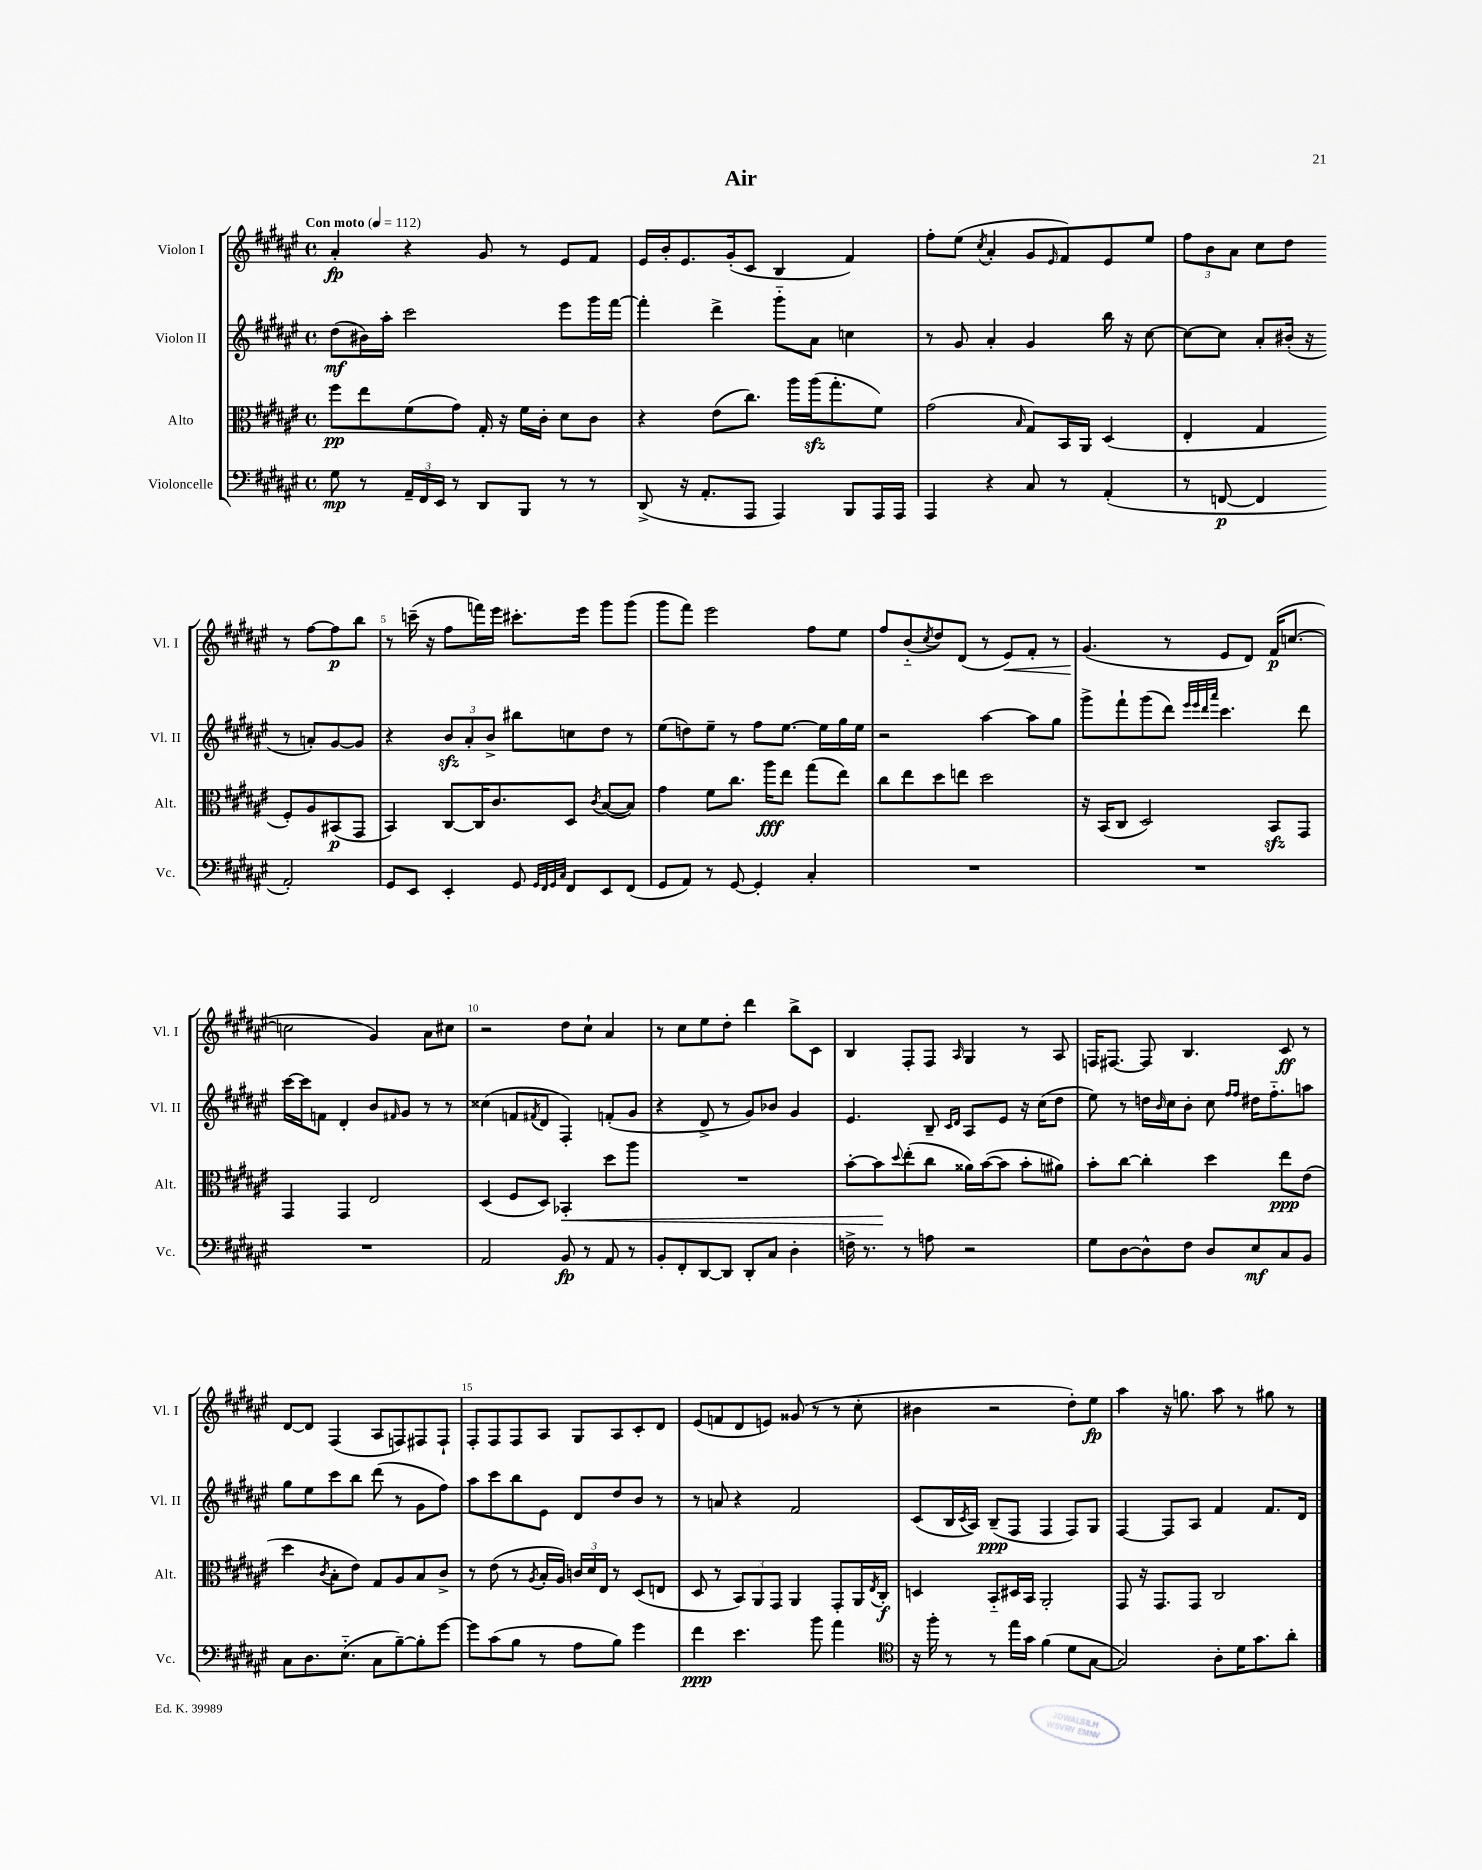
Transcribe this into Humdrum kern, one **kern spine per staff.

**kern	**dynam	**kern	**dynam	**kern	**dynam	**kern	**dynam
*part4	*part4	*part3	*part3	*part2	*part2	*part1	*part1
*staff4	*staff4	*staff3	*staff3	*staff2	*staff2	*staff1	*staff1
*I"Violoncelle	*	*I"Alto	*	*I"Violon II	*	*I"Violon I	*
*I'Vc.	*	*I'Alt.	*	*I'Vl. II	*	*I'Vl. I	*
*clefF4	*	*clefC3	*	*clefG2	*	*clefG2	*
*k[f#c#g#d#a#e#]	*	*k[f#c#g#d#a#e#]	*	*k[f#c#g#d#a#e#]	*	*k[f#c#g#d#a#e#]	*
*M4/4	*	*M4/4	*	*M4/4	*	*M4/4	*
*met(c)	*	*met(c)	*	*met(c)	*	*met(c)	*
*MM112	*	*MM112	*	*MM112	*	*MM112	*
=1	=1	=1	=1	=1	=1	=1	=1
!	!	!	!	!	!	!LO:TX:a:B:t=Con moto	!
8G#\	mp	8ff#\L	pp	(8dd#\L	mf	4a#'/	fp
8r	.	8ee#\	.	16b#X\L)	.	.	.
.	.	.	.	16aa#'\JJ	.	.	.
24AA#~/LL	.	(8f#\	.	2ccc#\	.	4r	.
24FF#/	.	.	.	.	.	.	.
24EE#/JJ	.	.	.	.	.	.	.
8r	.	8g#\J)	.	.	.	.	.
8DD#/L	.	16G#'/	.	.	.	8g#/	.
.	.	16r	.	.	.	.	.
8BBB/J	.	16f#\LL	.	.	.	8r	.
.	.	16c#'\JJ	.	.	.	.	.
8r	.	8d#\L	.	8eee#\L	.	8e#/L	.
8r	.	8c#\J	.	16ggg#\L	.	8f#/J	.
.	.	.	.	[16fff#\JJ	.	.	.
=2	=2	=2	=2	=2	=2	=2	=2
(8DD#^/	.	4r	.	4fff#'\]	.	16e#/LL	.
.	.	.	.	.	.	16b'/J	.
16r	.	.	.	.	.	8.e#/	.
8.AA#'/L	.	.	.	.	.	.	.
.	.	(8e#\L	.	4ddd#^\	.	.	.
.	.	.	.	.	.	(16g#'/k	.
8AAA#/J	.	8.cc#\J)	.	.	.	8c#/J	.
4AAA#/)	.	.	.	8ggg#\L	.	4B/	.
.	.	16aa#\LL	.	.	.	.	.
.	.	(16aa#zz\J	.	8a#\J	.	.	.
.	.	8.gg#'\	.	.	.	.	.
8BBB/L	.	.	.	4ccn\	.	4f#/)	.
16AAA#/L	.	8f#\J)	.	.	.	.	.
16AAA#/JJ	.	.	.	.	.	.	.
=3	=3	=3	=3	=3	=3	=3	=3
4AAA#/	.	(2g#\	.	8r	.	8ff#'\L	.
.	.	.	.	8g#/	.	(8ee#\J	.
.	.	.	.	.	.	8qcc#/	.
4r	.	.	.	4a#'/	.	4a#'/	.
.	.	16qqB/	.	.	.	.	.
8C#/	.	8G#/L)	.	4g#/	.	8g#/L	.
.	.	.	.	.	.	16qqe#/	.
8r	.	16BB/L	.	.	.	8f#/)	.
.	.	16AA#/JJ	.	.	.	.	.
(4AA#'/	.	(4D#/	.	16bb\	.	8e#/	.
.	.	.	.	16r	.	.	.
.	.	.	.	[8cc#\	.	8ee#/J	.
=4	=4	=4	=4	=4	=4	=4	=4
8r	.	4E#'/	.	8cc#\L_	.	12ff#\L	.
.	.	.	.	.	.	12b\	.
[8FFn/	p	.	.	8cc#\J]	.	.	.
.	.	.	.	.	.	12a#\J	.
4FF/]	.	4G#/	.	8a#'/L	.	8cc#\L	.
.	.	.	.	(16b#X'/Jk	.	8dd#\J	.
.	.	.	.	16r	.	.	.
2AA#'/)	.	8F#'/L)	.	8r	.	8r	.
.	.	8A#/	.	8an'/L)	.	[8ff#\L	.
.	.	(8BB#X/	p	[8g#/	.	8ff#\]	p
.	.	8GG#/J	.	8g#/J]	.	8bb\J	.
!!LO:LB:g=z
=5	=5	=5	=5	=5	=5	=5	=5
8GG#/L	.	4BB/)	.	4r	.	8r	.
8EE#/J	.	.	.	.	.	(16cccn~\	.
.	.	.	.	.	.	16r	.
4EE#'/	.	[8C#/L	.	12bzz/L	.	8ff#\L	.
.	.	.	.	12a#'/	.	.	.
.	.	16C#/K]	.	.	.	16fffn\L)	.
.	.	.	.	12b^/J	.	.	.
.	.	8.c#/	.	.	.	16eee#\JJ	.
8GG#/	.	.	.	8bb#X\L	.	8.ccc#X'\L	.
32qqGG#/LLL	.	.	.	.	.	.	.
32qqFF#/	.	.	.	.	.	.	.
32qqGG#/	.	.	.	.	.	.	.
32qqC#/JJJ	.	.	.	.	.	.	.
8FF#/L	.	8D#/J	.	8ccn\	.	.	.
.	.	.	.	.	.	16eee#\Jk	.
.	.	8qc#/	.	.	.	.	.
8EE#/	.	([8B/L	.	8dd#\J	.	8ggg#\L	.
(8FF#/J	.	8B/J])	.	8r	.	(8ggg#\J	.
=6	=6	=6	=6	=6	=6	=6	=6
8GG#/L	.	4g#\	.	(8ee#\L	.	8ggg#\L	.
8AA#/J)	.	.	.	8ddn\)	.	8fff#\J)	.
8r	.	8f#\L	.	8ee#~\J	.	2eee#\	.
[8GG#/	.	8.cc#\J	.	8r	.	.	.
4GG#'/]	.	.	.	8ff#\L	.	.	.
.	.	16aa#\KL	fff	.	.	.	.
.	.	8ee#\J	.	[8.ee#\J	.	.	.
4C#'/	.	(8gg#\L	.	.	.	8ff#\L	.
.	.	.	.	16ee#\LL]	.	.	.
.	.	8ee#\J)	.	16gg#\	.	8ee#\J	.
.	.	.	.	16ee#\JJ	.	.	.
=7	=7	=7	=7	=7	=7	=7	=7
1r	.	8cc#\L	.	2r	.	8ff#/L	.
.	.	8ee#\	.	.	.	(8b/	.
.	.	.	.	.	.	8qcc#/	.
.	.	8dd#\	.	.	.	8dd#/)	.
.	.	8een\J	.	.	.	(8d#/J	.
.	.	2dd#\	.	[4aa#\	.	8r	.
!	!	!	!	!	!	!	!LO:HP:b
.	.	.	.	.	.	8e#/L)	<
.	.	.	.	8aa#\L]	.	8f#'/J	.
.	.	.	.	8gg#\J	.	8r	.
=8	=8	=8	=8	=8	=8	=8	=8
1r	.	16r	.	8ggg#^\L	.	(4.g#/	.
.	.	(16BB/KL	.	.	.	.	.
.	.	8C#/J	.	8fff#`\	.	.	.
.	.	2D#/)	.	(8ggg#\	.	.	.
.	.	.	.	8ddd#\J)	.	8r	[
.	.	.	.	32qqeee#/LLL	.	.	.
.	.	.	.	32qqeee#/	.	.	.
.	.	.	.	32qqddd#/	.	.	.
.	.	.	.	32qqaaa#/JJJ	.	.	.
.	.	.	.	4.ccc#\	.	8e#/L	.
.	.	.	.	.	.	8d#/J)	.
.	.	8BBzz/L	.	.	.	(16f#/KL	p
.	.	.	.	.	.	[8.ccn/J	.
.	.	8GG#/J	.	8ddd#\	.	.	.
!!LO:LB:g=z
=9	=9	=9	=9	=9	=9	=9	=9
1r	.	4GG#/	.	[16ccc#\LL	.	2ccn\]	.
.	.	.	.	16ccc#\J]	.	.	.
.	.	.	.	8fn\J	.	.	.
.	.	4GG#/	.	4d#'/	.	.	.
.	.	2E#/	.	8b/L	.	4g#/)	.
.	.	.	.	16qqf#X/	.	.	.
.	.	.	.	8g#/J	.	.	.
.	.	.	.	8r	.	8a#\L	.
.	.	.	.	8r	.	8cc#X\J	.
=10	=10	=10	=10	=10	=10	=10	=10
2AA#/	.	(4D#/	.	(4cc##X\	.	2r	.
.	.	8F#/L	.	8fn/L	.	.	.
.	.	.	.	8qf#X/	.	.	.
.	.	8D#/J)	.	8d#/J	.	.	.
!	!	!	!LO:HP:b	!	!	!	!
8BB/	fp	4BB-X'/	<	4F#'/)	.	8dd#\L	.
8r	.	.	.	.	.	8cc#`\J	.
8AA#/	.	8dd#\L	.	(8fn'/L	.	4a#/	.
8r	.	8aa#\J	.	8g#/J	.	.	.
=11	=11	=11	=11	=11	=11	=11	=11
8BB'/L	.	1r	.	4r	.	8r	.
8FF#'/	.	.	.	.	.	8cc#\L	.
[8DD#/	.	.	.	8d#^/	.	8ee#\	.
8DD#/J]	.	.	.	8r	.	8dd#'\J	.
8DD#'/L	.	.	.	8g#/L)	.	4ddd#\	.
8C#/J	.	.	.	8b-X/J	.	.	.
4D#'\	.	.	.	4g#/	.	8bb^\L	.
.	.	.	.	.	.	8c#\J	.
=12	=12	=12	=12	=12	=12	=12	=12
16Fn^\	.	[8b'\L	.	4.e#/	.	4B/	.
8.r	.	.	.	.	.	.	.
.	.	8b\]	.	.	.	.	.
.	.	8qqdd#/	.	.	.	.	.
8r	.	(8ee#'\	[	.	.	8F#'/L	.
8An\	.	8cc#\J	.	8B~/	.	8F#/J	.
.	.	.	.	16qqc#/LL	.	.	.
.	.	.	.	16qqd#/JJ	.	16qqA#/	.
2r	.	16a##X\LL)	.	8A#/L	.	4G#/	.
.	.	([16b\J	.	.	.	.	.
.	.	8b\J]	.	8e#/J	.	.	.
.	.	8b'\L	.	16r	.	8r	.
.	.	.	.	(16cc#\KL	.	.	.
.	.	8a#X\J)	.	8dd#\J	.	8A#/	.
=13	=13	=13	=13	=13	=13	=13	=13
8G#\L	.	8b'\L	.	8ee#\)	.	16Fn/KL	.
.	.	.	.	.	.	[8.F#X/J	.
[8D#\	.	[8cc#\J	.	8r	.	.	.
8D#^^\]	.	4cc#'\]	.	16ddn\LL	.	8F#/]	.
.	.	.	.	16qqb/	.	.	.
.	.	.	.	16cc#\J	.	.	.
8F#\J	.	.	.	8b'\J	.	4.B/	.
8D#/L	.	4dd#\	.	8cc#\	.	.	.
.	.	.	.	16qqff#/LL	.	.	.
.	.	.	.	16qqff#/JJ	.	.	.
8E#/	mf	.	.	16dd#X\KL	.	.	.
.	.	.	.	8.ff#\	.	.	.
8C#/	.	8ee#\L	ppp	.	.	8c#/	ff
8BB/J	.	(8e#\J	.	8aan\J	.	8r	.
!!LO:LB:g=z
=14	=14	=14	=14	=14	=14	=14	=14
8C#\L	.	4dd#\	.	8gg#\L	.	[8d#/L	.
8.D#\	.	.	.	8ee#\	.	8d#/J]	.
.	.	8qc#/	.	.	.	.	.
.	.	8B'\L	.	8ccc#\	.	(4F#/	.
(8.E#\J	.	.	.	.	.	.	.
.	.	8e#\J)	.	8bb\J	.	.	.
8C#\L	.	8G#/L	.	(8ddd#\	.	8A#/L	.
[8B~\)	.	8A#/	.	8r	.	8Fn/)	.
8B'\]	.	8B/	.	8g#\L	.	8F#X/	.
[8g#\J	.	8c#^/J	.	8ff#\J)	.	8F#`/J	.
=15	=15	=15	=15	=15	=15	=15	=15
8g#\L]	.	8r	.	8aa#\L	.	8F#'/L	.
(8c#\	.	(8e#\	.	8ccc#\	.	8F#/	.
8B\J	.	8r	.	8bb\	.	8F#/	.
.	.	8qA#/	.	.	.	.	.
8r	.	16B'/LL	.	8e#\J	.	8A#/J	.
.	.	16A#/JJ)	.	.	.	.	.
8A#\L	.	24cn/LL	.	8d#/L	.	8G#/L	.
.	.	24d#/	.	.	.	.	.
.	.	24E#/JJ	.	.	.	.	.
8B\J)	.	8r	.	8dd#/	.	8A#/	.
4g#\	.	(8D#/L	.	8b/J	.	8c#'/	.
.	.	8En/J	.	8r	.	8d#/J	.
=16	=16	=16	=16	=16	=16	=16	=16
4f#\	ppp	8D#/	.	8r	.	(8e#/L	.
.	.	8r	.	8an/	.	8fn/	.
4.e#\	.	12BB/L)	.	4r	.	8d#/	.
.	.	12AA#/	.	.	.	.	.
.	.	.	.	.	.	8en/J)	.
.	.	12GG#/J	.	.	.	.	.
.	.	4AA#/	.	2f#/	.	(8g##X/	.
8b\	.	.	.	.	.	8r	.
4a#\	.	8GG#'/L	.	.	.	8r	.
.	.	16AA#/L	.	.	.	8cc#'\	.
.	.	8qE#/	.	.	.	.	.
.	.	16C#'/JJ	f	.	.	.	.
=17	=17	=17	=17	=17	=17	=17	=17
*clefC4	*	*	*	*	*	*	*
16r	.	4Dn/	.	(8c#/L	.	4b#X\	.
16ff#'\	.	.	.	.	.	.	.
8r	.	.	.	16B/L	.	.	.
.	.	.	.	8qc#/	.	.	.
.	.	.	.	16A#/JJ)	.	.	.
8r	.	8BB/L	.	(8B~/L	ppp	2r	.
16ee#\LL	.	16D#X/L	.	8F#/J	.	.	.
16g#\JJ	.	16BB/JJ	.	.	.	.	.
(4f#\	.	2AA#'/	.	4F#/	.	.	.
8d#\L	.	.	.	8F#/L)	.	8dd#'\L)	.
[8G#\J	.	.	.	8G#/J	.	8ee#\J	fp
=18	=18	=18	=18	=18	=18	=18	=18
2G#/])	.	8GG#/	.	[4F#/	.	4aa#\	.
.	.	16r	.	.	.	.	.
.	.	8.GG#/L	.	.	.	.	.
.	.	.	.	8F#/L]	.	16r	.
.	.	.	.	.	.	8.ggn\	.
.	.	8GG#/J	.	8A#/J	.	.	.
8A#'\L	.	2C#/	.	4f#/	.	8aa#\	.
16d#\K	.	.	.	.	.	8r	.
8.g#\	.	.	.	.	.	.	.
.	.	.	.	8.f#/L	.	8gg#X\	.
8a#'\J	.	.	.	.	.	8r	.
.	.	.	.	16d#/Jk	.	.	.
==	==	==	==	==	==	==	==
*-	*-	*-	*-	*-	*-	*-	*-
